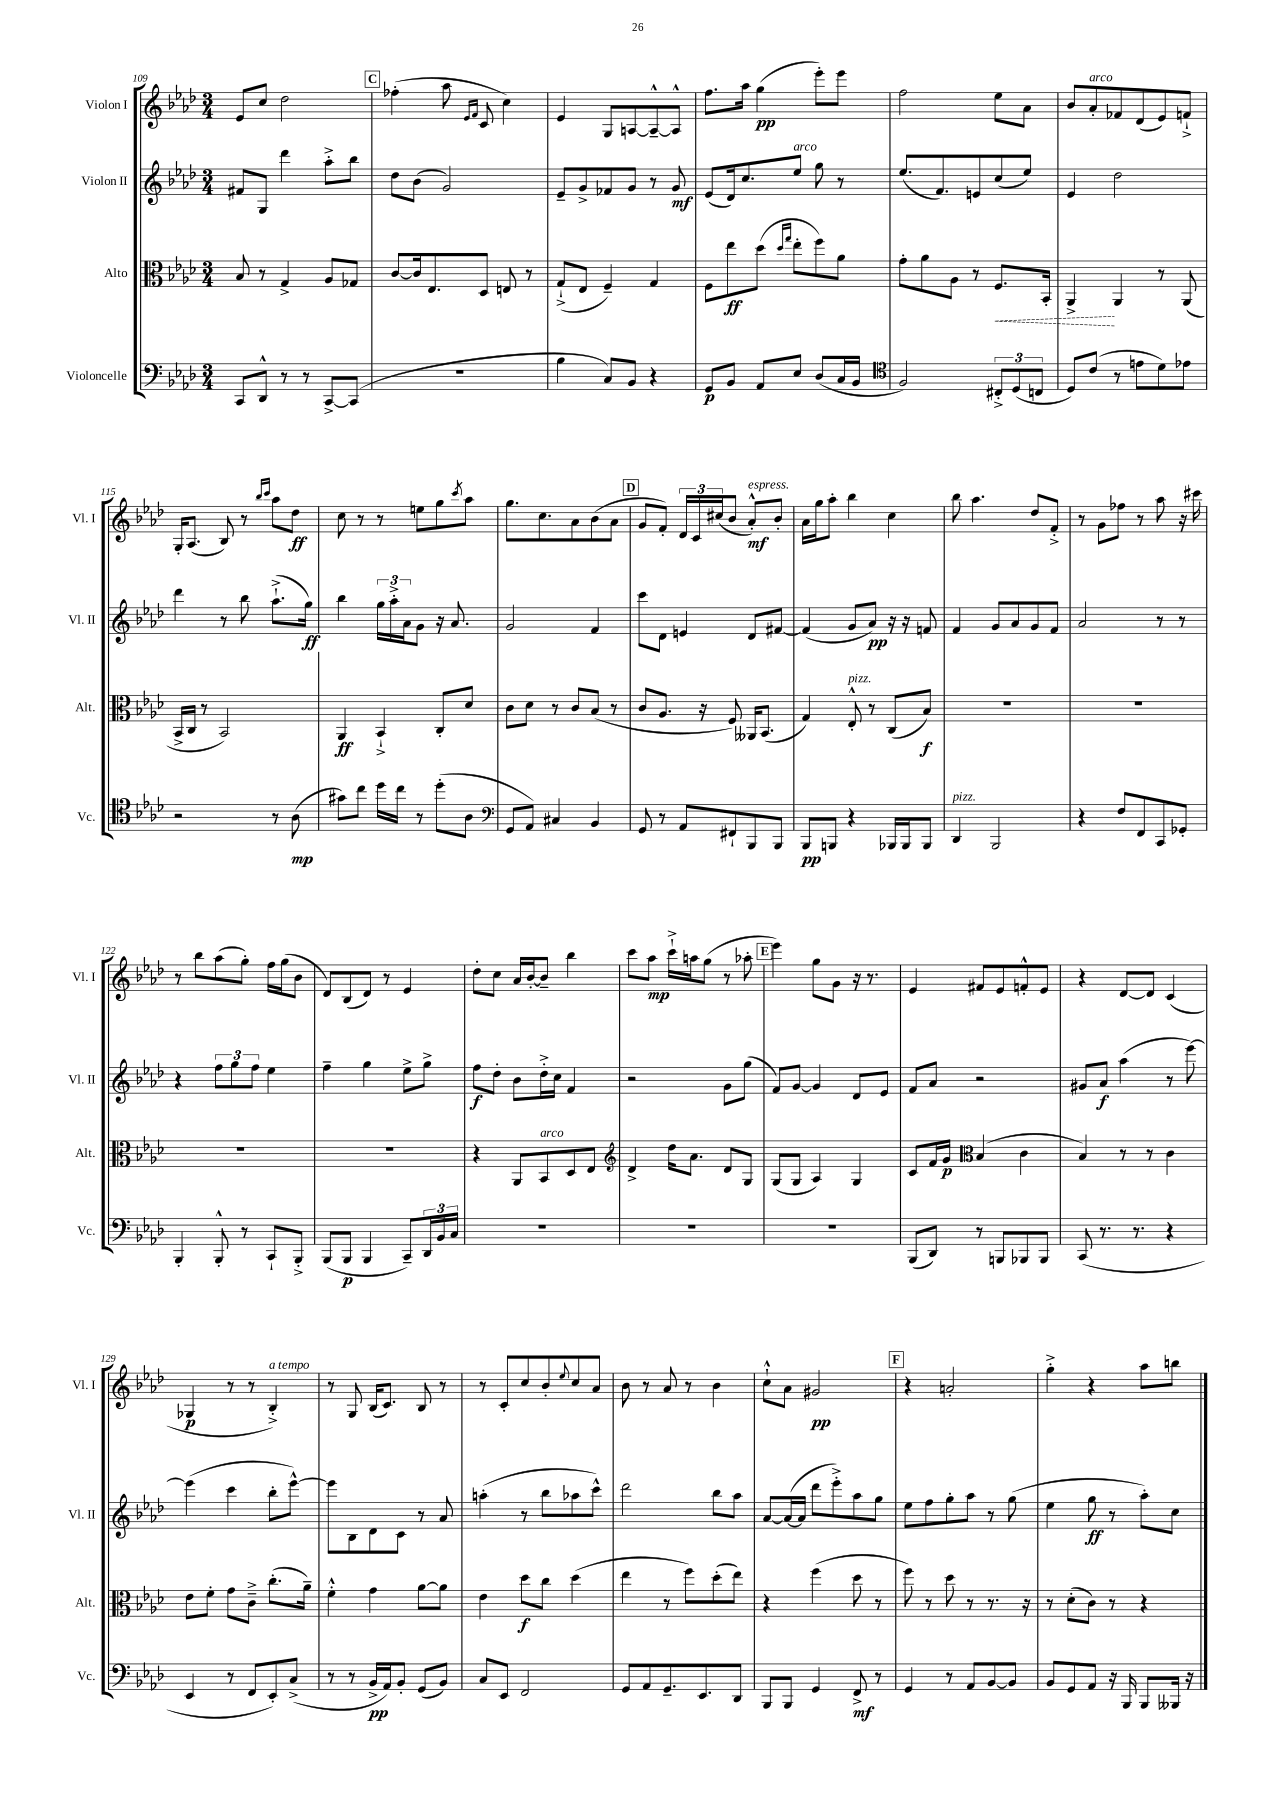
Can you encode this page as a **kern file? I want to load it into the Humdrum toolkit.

**kern	**kern	**kern	**kern
*staff4	*staff3	*staff2	*staff1
*clefF4	*clefC3	*clefG2	*clefG2
*k[b-e-a-d-]	*k[b-e-a-d-]	*k[b-e-a-d-]	*k[b-e-a-d-]
*M3/4	*M3/4	*M3/4	*M3/4
8CC/L	8B-/	8f#/L	8e-/L
8DD-^^/J	8r	8G/J	8cc/J
8r	4G^/	4ddd-\	2dd-\
8r	.	.	.
[8CC^/L	8A-/L	8aa-'^\L	.
(8CC/]J	8G-/J	8bb-\J	.
=	=	=	=
2.r	[8c/L	8dd-\L	(4ff-'\
.	16c/]k	(8b-\J	.
.	8.E-/	.	.
.	.	2g/)	8aa-\
.	.	.	16qqe-/LL
.	.	.	16qqf/JJ
.	8D-/J	.	8c/
.	8E/	.	4cc\)
.	8r	.	.
=	=	=	=
4B-\	(8G`^/L	8e-~/L	4e-/
.	8E-/J	8g^/	.
8C/L)	4F~/)	8f-/	8G/L
8BB-/J	.	8g/J	[8A/
4r	4G/	8r	8A~^^/_
.	.	8g/	8A^^/]J
=	=	=	=
8GG/L	8F\L	(8e-/L	8.ff\L
8BB-/J	8ee-\	16d-/k)	.
.	.	8.cc/	16aa-\Jk
8AA-/L	(8dd-\J	.	(4gg\
.	16qqdd-/LL	.	.
.	16qqgg/JJ	.	.
8E-/J	8ee-'\L	8ee-/J	.
(8D-/L	8ff\)	8gg\	8eee-'\L)
16C/L	8a-\J	8r	8eee-\J
16BB-/JJ	.	.	.
=	=	=	=
*clefC4	*	*	*
2F/)	8g'\L	(8.ee-/L	2ff\
.	8a-\	.	.
.	.	8.f/)	.
.	8A-\J	.	.
.	8r	8e/	.
12C#'^/L	8.F/L	(8cc/	8ee-\L
(12D-/	.	.	.
.	.	8ee-/J)	8a-\J
12C/J	.	.	.
.	16BB-'/Jk	.	.
=	=	=	=
8D-/L)	4AA-^/	4e-/	8b-/L
(8c/J	.	.	8a-'/
8r	4AA-/	2dd-\	8f-/
8e\L	.	.	(8d-/
8d-\)	8r	.	8e-/)
8e-\J	(8AA-/	.	8f`^/J
=	=	=	=
2r	16BB-^/LL	4ddd-\	16G'/LK
.	16C/JJ	.	(8.A-/J
.	8r	.	.
.	2BB-/)	8r	8B-/)
.	.	8bb-\	8r
.	.	.	16qqbb-/LL
.	.	.	16qqccc/JJ
8r	.	(8.aa-`^\L	8aa-\L
(8A-\	.	.	8dd-\J
.	.	16gg\Jk)	.
=	=	=	=
8g#\L)	4AA-/	4bb-\	8cc\
8cc\J	.	.	8r
16dd-\LL	4BB-`^/	24gg\LL	8r
.	.	24aa-'^\	.
16cc\JJ	.	.	.
.	.	24a-\J	.
8r	.	8g\J	8ee\L
(8dd-'\L	8C'/L	16r	8gg\
.	.	8.a-/	.
.	.	.	8qccc/
8A-\J	8d-/J	.	8aa-\J
=	=	=	=
*clefF4	*	*	*
8GG/L	8c\L	2g/	8.gg\L
8AA-/J)	8d-\J	.	.
.	.	.	8.cc\
4C#/	8r	.	.
.	8c/L	.	8a-\
4BB-/	(8B-/J	4f/	(8b-\
.	8r	.	8a-\J
=	=	=	=
8GG/	8c/L	8ccc\L	8g/L
8r	8.A-/J	8d-\J	8f'/J)
8AA-/L	.	4e/	24d-/LL
.	.	.	24c/
.	16r	.	.
.	.	.	(24cc#/J
8FF#`/	8F/)	.	8b-/J
8BBB-/	16AA--/LK	8d-/L	8a-'^^/L)
.	(8.BB-/J	.	.
8BBB-/J	.	[8f#/J	8b-'/J
=	=	=	=
8BBB-/L	4G/)	(4f#/]	16a-\LL
.	.	.	16gg\J
8BBB/J	.	.	8aa-'\J
4r	8E-'^^/	8g/L	4bb-\
.	8r	8a-/J)	.
16BBB-/LL	(8C/L	16r	4cc\
16BBB-/J	.	16r	.
8BBB-/J	8B-/J)	8f/	.
=	=	=	=
4DD-/	2.r	4f/	8bb-\
.	.	.	4.aa-\
2BBB-/	.	8g/L	.
.	.	8a-/	.
.	.	8g/	8dd-/L
.	.	8f/J	8f'^/J
=	=	=	=
4r	2.r	2a-/	8r
.	.	.	8g\L
8F/L	.	.	8ff-\J
8FF/	.	.	8r
8CC/	.	8r	8aa-\
8GG-'/J	.	8r	16r
.	.	.	16ccc#\
=	=	=	=
4BBB-'/	2.r	4r	8r
.	.	.	8bb-\L
8BBB-'^^/	.	12ff\L	(8aa-\
.	.	12gg\	.
8r	.	.	8gg'\J)
.	.	12ff\J	.
8CC`/L	.	4ee-\	16ff\LL
.	.	.	(16gg\J
8BBB-'^/J	.	.	8b-\J
=	=	=	=
(8BBB-/L	2.r	4ff~\	8d-/L)
8BBB-/J	.	.	(8B-/
4BBB-/	.	4gg\	8d-/J)
.	.	.	8r
8CC~/L)	.	8ee-^\L	4e-/
24DD-/L	.	8gg^\J	.
24BB-/	.	.	.
24C/JJ	.	.	.
=	=	=	=
2.r	4r	8ff\L	8dd-'\L
.	.	8dd-'\J	8cc\J
.	8AA-/L	8b-\L	16a-/LL
.	.	.	[16b-'/J
.	8BB-/	16dd-'^\L	8b-~/]J
.	.	16cc\JJ	.
.	8D-/	4f/	4bb-\
.	8E-/J	.	.
=	=	=	=
*	*clefG2	*	*
2.r	4d-^/	2r	8ccc\L
.	.	.	8aa-\J
.	16dd-\LK	.	16ccc`^\LL
.	8.a-\J	.	16aa\J
.	.	.	(8gg\J
.	8d-/L	8g\L	8r
.	8G/J	(8gg\J	8aa-'\
=	=	=	=
2.r	(8G/L	8f/L)	4eee-\)
.	8G/J	[8g/J	.
.	4A-/)	4g/]	8gg\L
.	.	.	8g\J
.	4G/	8d-/L	16r
.	.	.	8.r
.	.	8e-/J	.
=	=	=	=
(8BBB-/L	8c/L	8f/L	4e-/
8DD-/J)	16f/L	8a-/J	.
.	16g/JJ	.	.
*	*clefC3	*	*
8r	(4B-/	2r	8f#/L
8BBB/L	.	.	8e-/
8BBB-/	4c\	.	8f'^^/
8BBB-/J	.	.	8e-/J
=	=	=	=
(8CC/	4B-/)	8g#/L	4r
8.r	.	8a-/J	.
.	8r	(4aa-\	[8d-/L
8.r	.	.	.
.	8r	.	8d-/]J
4r	4c\	8r	(4c/
.	.	[8eee-\)	.
=	=	=	=
4EE-/	8e-\L	(4eee-\]	4G-/
.	8f'\J	.	.
8r	8g\L	4ccc\	8r
8FF/L	8c~^\J	.	8r
8EE-'/)	(8.cc'\L	8bb-'\L	4B-'^/)
(8C^/J	.	[8eee-^^\J)	.
.	16a-~\Jk)	.	.
=	=	=	=
8r	4f'^^\	8eee-\]L	8r
8r	.	8B-\	8G/
16BB-^/LL	4g\	8d-\	(16B-/LK
16AA-/J)	.	.	8.c/J)
8BB-'/J	.	8c\J	.
(8GG/L	[8a-\L	8r	8B-/
8BB-/J)	8a-\]J	8a-/	8r
=	=	=	=
8C/L	4e-\	(4aa'\	8r
8EE-/J	.	.	8c'/L
2FF/	8dd-\L	8r	8cc/
.	8cc\J	8bb-\L	8b-'/
.	.	.	8qqee-/
.	(4dd-\	8aa-\	8cc/
.	.	8ccc^^\J)	8a-/J
=	=	=	=
8GG/L	4ee-\	2ddd-\	8b-\
8AA-/	.	.	8r
8.GG~/	8r	.	8a-/
.	8ff\L)	.	8r
8.EE-/	.	.	.
.	(8dd-'\	8bb-\L	4b-\
8DD-/J	8ee-\J)	8aa-\J	.
=	=	=	=
8BBB-/L	4r	[8a-/L	8cc`^^\L
8BBB-/J	.	(16a-/_L	8a-\J
.	.	16a-/]JJ	.
4GG/	(4ff\	8ddd-\L	2g#/
.	.	8eee-'^\)	.
8FF^/	8dd-\	8aa-\	.
8r	8r	8gg\J	.
=	=	=	=
4GG/	8ff\)	8ee-\L	4r
.	8r	8ff\	.
8r	8dd-\	8gg'\	2a'/
8AA-/L	8r	8aa-\J	.
[8BB-/	8.r	8r	.
8BB-/]J	.	(8gg\	.
.	16r	.	.
=	=	=	=
8BB-/L	8r	4ee-\	4gg'^\
8GG/	(8d-'\L	.	.
8AA-/J	8c\J)	8gg\	4r
16r	8r	8r	.
16BBB-/	.	.	.
8BBB-/L	4r	8aa-'\L)	8aa-\L
16BBB--/Jk	.	8cc\J	8bb\J
16r	.	.	.
==	==	==	==
*-	*-	*-	*-
